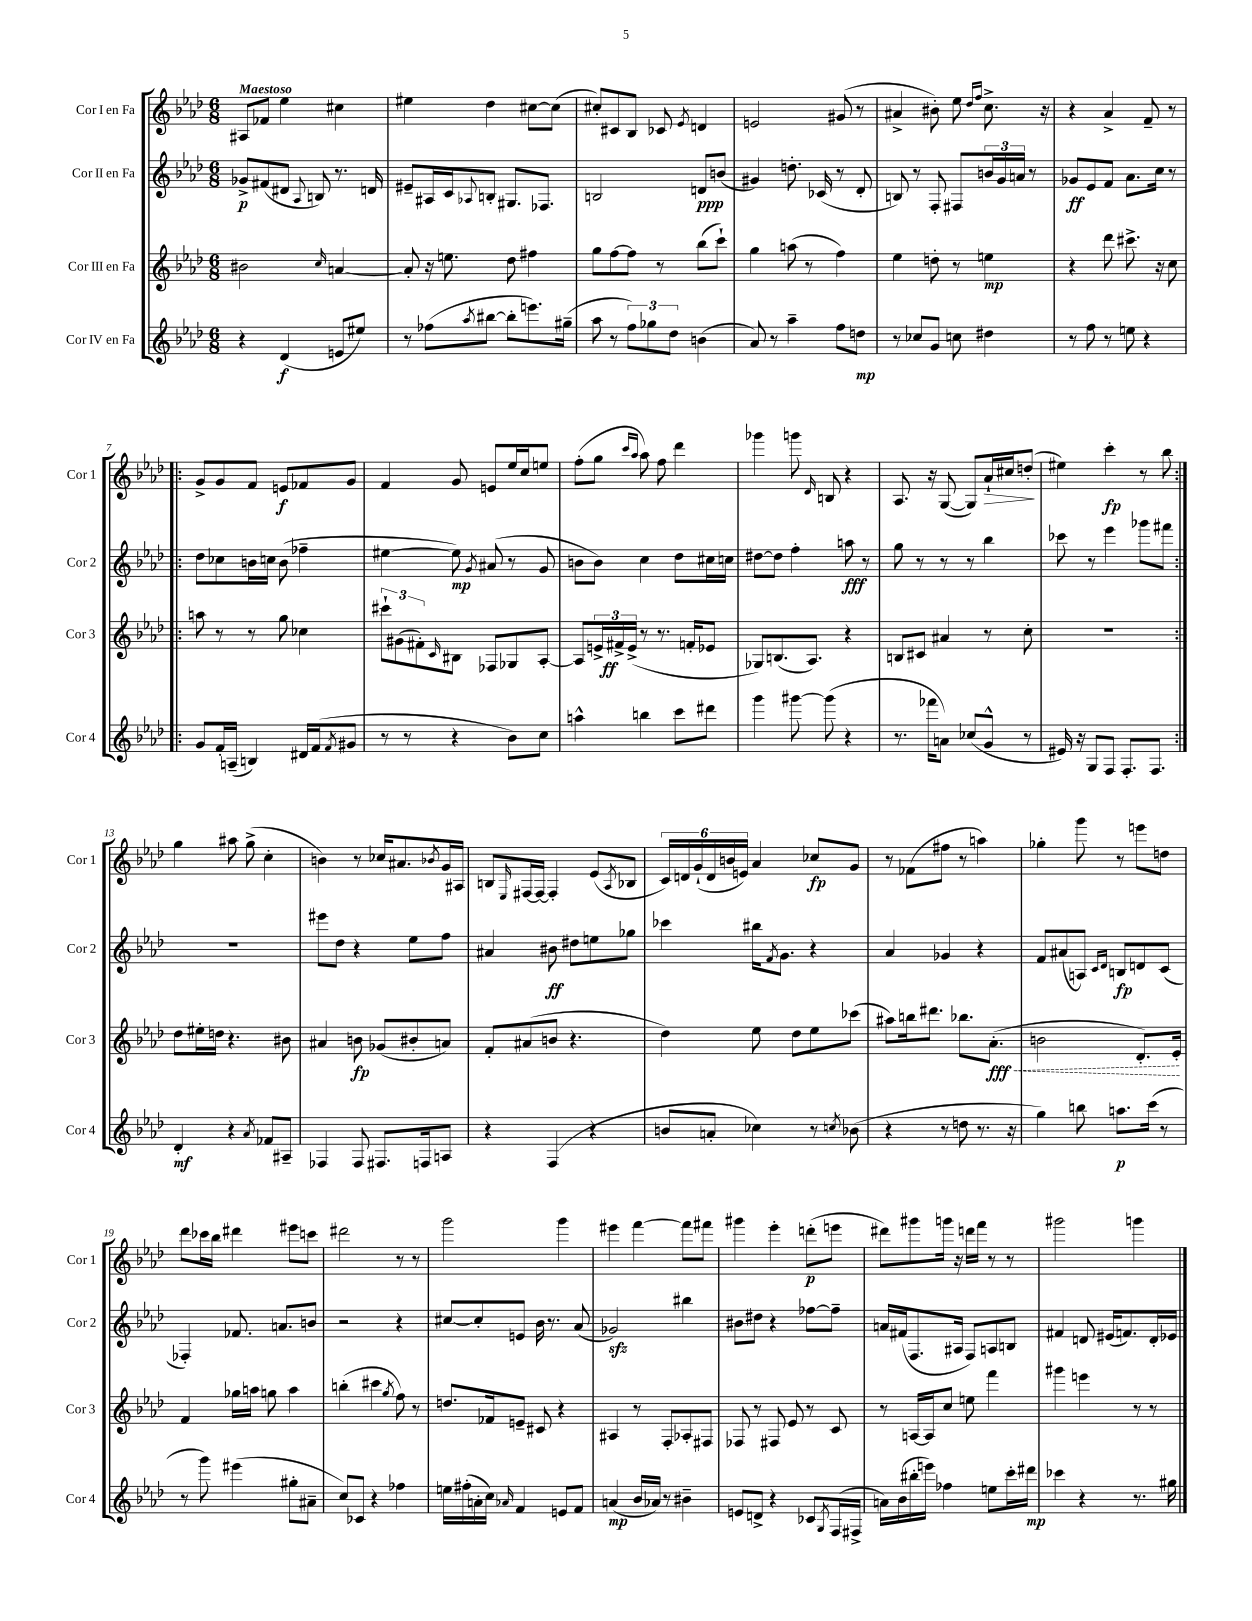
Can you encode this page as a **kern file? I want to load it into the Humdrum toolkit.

**kern	**kern	**kern	**kern
*staff4	*staff3	*staff2	*staff1
*clefG2	*clefG2	*clefG2	*clefG2
*k[b-e-a-d-]	*k[b-e-a-d-]	*k[b-e-a-d-]	*k[b-e-a-d-]
*M6/8	*M6/8	*M6/8	*M6/8
4r	2b#	8g-^	8A#
.	.	(8f#	8f-
(4d-	.	8d#	4ee-
.	.	8qqA-	.
.	.	8B)	.
.	16qqcc	.	.
8e	[4a	8.r	4cc#
8ee#)	.	.	.
.	.	16d	.
=	=	=	=
8r	8a']	8e#~	4ee#
(8ff-	16r	16A#	.
.	8.ee	16c	.
8qaa-	.	8qqA-	.
[8bb#	.	8B'	4dd-
8bb#']	8dd-	8.G#	.
8.eee)	4ff#	.	[8cc#
.	.	8.F-	.
.	.	.	(8cc#]
(16gg#~	.	.	.
=	=	=	=
8aa-	8gg	2B	8cc#')
8r	[8ff	.	8c#
12ff)	8ff]	.	8B-
12gg-	.	.	.
.	8r	.	8c-
12dd-	.	.	.
.	.	.	8qe-
(4b	(8bb-	8d	4d
.	8ccc`)	(8b	.
=	=	=	=
8a-)	4gg	4g#)	2e
8r	.	.	.
4aa-~	(8aa	8.dd'	.
.	8r	.	.
.	.	(16c-	.
8ff	4ff)	8r	(8g#
8dd	.	8d-'	8r
=	=	=	=
8r	4ee-	8B)	4a#^
8cc-	.	8r	.
8g	8dd'	8F'	8b#')
8cc	8r	8F#	8ee-
.	.	.	16qqdd-
.	.	.	16qqff
4dd#	4ee	24b	8.cc^
.	.	24g	.
.	.	24a	.
.	.	8r	.
.	.	.	16r
=	=	=	=
8r	4r	8g-	4r
8ff	.	8e-	.
8r	8ddd-	8f	4a-^
8ee	8.ccc#^	8.a-	.
4r	.	.	8f~
.	16r	16cc	.
.	8cc	8r	8r
=!|:	=!|:	=!|:	=!|:
8g	8aa	8dd-	8g^
16f'	8r	8cc-	8g
(16A~	.	.	.
4B)	8r	16b	8f
.	.	16cc	.
.	8gg	(8b	8e
16d#	4cc-	4ff-~	8f-
(16f	.	.	.
8qf	.	.	.
8g#	.	.	8g
=	=	=	=
8r	12ccc#`	[4ee#	4f
.	(12g#	.	.
8r	.	.	.
.	12f#')	.	.
.	16qqc	.	.
4r	8B#	8ee#])	8g
.	.	8qg	.
.	8F-	(8a#	8e
8b-)	8G-	8r	16ee-
.	.	.	16cc
8cc	[8A-'	8g	8ee
=	=	=	=
4aa^^	8A-]	8b	(8ff'
.	24e^	8b)	8gg
.	24f#^	.	.
.	(24e^	.	.
.	.	.	16qqccc
.	.	.	16qqaa-
4bb	8r	4cc	8aa-)
.	8.r	.	8ff
8ccc	.	8dd-	4ddd-
.	16f'	.	.
8ddd#	8e-	16cc#	.
.	.	16cc	.
=	=	=	=
4ggg	8G-)	[8dd#	4ggg-
.	(8.B	8dd#]	.
[8ggg#	.	4ff'	8ggg
.	8.A-)	.	.
.	.	.	16qqd-
(8ggg#]	.	.	8B
4r	4r	8aa	4r
.	.	8r	.
=	=	=	=
8.r	8B	8gg	8.A-
.	8c#	8r	.
16fff-	.	.	16r
8a)	4a#	8r	([8G
(8cc-	.	8r	8G])
8g^^	8r	4bb-	16a-`
.	.	.	16cc#
8r	8cc'	.	(8dd'
=	=	=	=
16e#)	2.r	8ccc-	4ee#)
16r	.	.	.
8G	.	8r	.
8F	.	4eee-	4ccc'
8.F'	.	.	.
.	.	8ggg-	8r
8.F	.	.	.
.	.	8fff#	8bb-
=:|!	=:|!	=:|!	=:|!
4d-'	8dd-	2.r	4gg
.	16ee#'	.	.
.	16dd	.	.
4r	4.r	.	8aa#
.	.	.	(8gg^
8qa-	.	.	.
8f-	.	.	4cc'
8A#~	8b#	.	.
=	=	=	=
4F-	4a#	8eee#	4b)
.	.	8dd-	.
8F-	8b	4r	8r
8.F#	(8g-	.	16cc-
.	.	.	8.a#
.	8b#'	8ee-	.
16F	.	.	.
.	.	.	8qb-
8A	8a)	8ff	16g
.	.	.	16A#
=	=	=	=
4r	8f'	4a#	8B
.	.	.	16qqE-
.	(8a#	.	[16F#
.	.	.	16F#_
(4F	8b	8b#	4F#']
.	4.r	8dd#	.
4r	.	8ee	(8e-
.	.	.	8qA-
.	.	8gg-	8B-
=	=	=	=
8b	4dd-)	4ccc-	24c)
.	.	.	24d
.	.	.	(24g`
8a'	.	.	24d
.	.	.	24b
.	.	.	24e)
4cc-)	8ee-	16bb#	4a-
.	.	8qf	.
.	.	8.g	.
.	8dd-	.	.
8r	8ee-	4r	8cc-
8qcc	.	.	.
(8b-	(8ccc-	.	8g
=	=	=	=
4r	8aa#)	4a-	8r
.	16bb	.	(8f-
.	8.ddd#	.	.
8r	.	4g-	8ff#
8dd	8.bb-	.	8r
8.r	.	4r	4aa)
.	(8.a-'	.	.
16r	.	.	.
=	=	=	=
4gg)	2b	8f	4gg-'
.	.	(8a#	.
8bb	.	8A)	8ggg
.	.	16qqc	.
.	.	16qqd-	.
8.aa	.	8B	8r
.	8.d-')	8d	8eee
(16ccc	.	.	.
8r	.	(8c	8dd
.	16e-'	.	.
=	=	=	=
8r	4f	4F-')	8ddd-
8ggg)	.	.	16ccc-
.	.	.	16bb-
(4eee#	16gg-	8.f-	4ddd#
.	16aa	.	.
.	8gg	.	.
.	.	8.a	.
8gg#'	4aa	.	8eee#
8a#~	.	8b	8ccc
=	=	=	=
8cc)	(4bb'	2r	2ddd#
8c-	.	.	.
4r	4ccc#	.	.
.	8qgg	.	.
4ff-	8ff)	4r	8r
.	8r	.	8r
=	=	=	=
16ee	8.dd	[8cc#	2ggg
(16ff#'	.	.	.
16a'	.	8cc#']	.
16cc)	16f-	.	.
16qqa-	.	.	.
4f	8e~	8e	.
.	8c#	16b-	.
.	.	8.r	.
8e	4r	.	4ggg
8f	.	(8a-	.
=	=	=	=
(4a	4A#	2g-)	4eee#
16b-	8r	.	[4fff
16a-)	.	.	.
8r	8F'	.	.
4b#~	8A-'	4bb#	8fff]
.	8F#	.	8fff#
=	=	=	=
8e	8F-	8b#	4ggg#
8d^	8r	8dd#	.
4r	8F#	4r	4eee-'
.	8e-	.	.
8c-	8r	[8ff-	(8ddd'
8qG	.	.	.
(16F	8c	8ff-~]	8eee
16F#^	.	.	.
=	=	=	=
16a)	8r	16a	8ddd#)
(16b-	.	(16f#	.
16bb#'	[16A	8.F	8ggg#
16eee)	16A]	.	.
4ff-	8cc	.	16ggg
.	.	16A#	16r
.	8ee	8F)	16ddd
.	.	.	16fff
8ee	4fff	8A	8r
16ccc'	.	8B	8r
16ddd#	.	.	.
=	=	=	=
4ccc-	4ggg#	4f#	2ggg#
4r	4eee	8d	.
.	.	(16e#	.
.	.	8.f)	.
8.r	8r	.	4ggg
.	8r	16d'	.
16gg#	.	16e-	.
==	==	==	==
*-	*-	*-	*-
